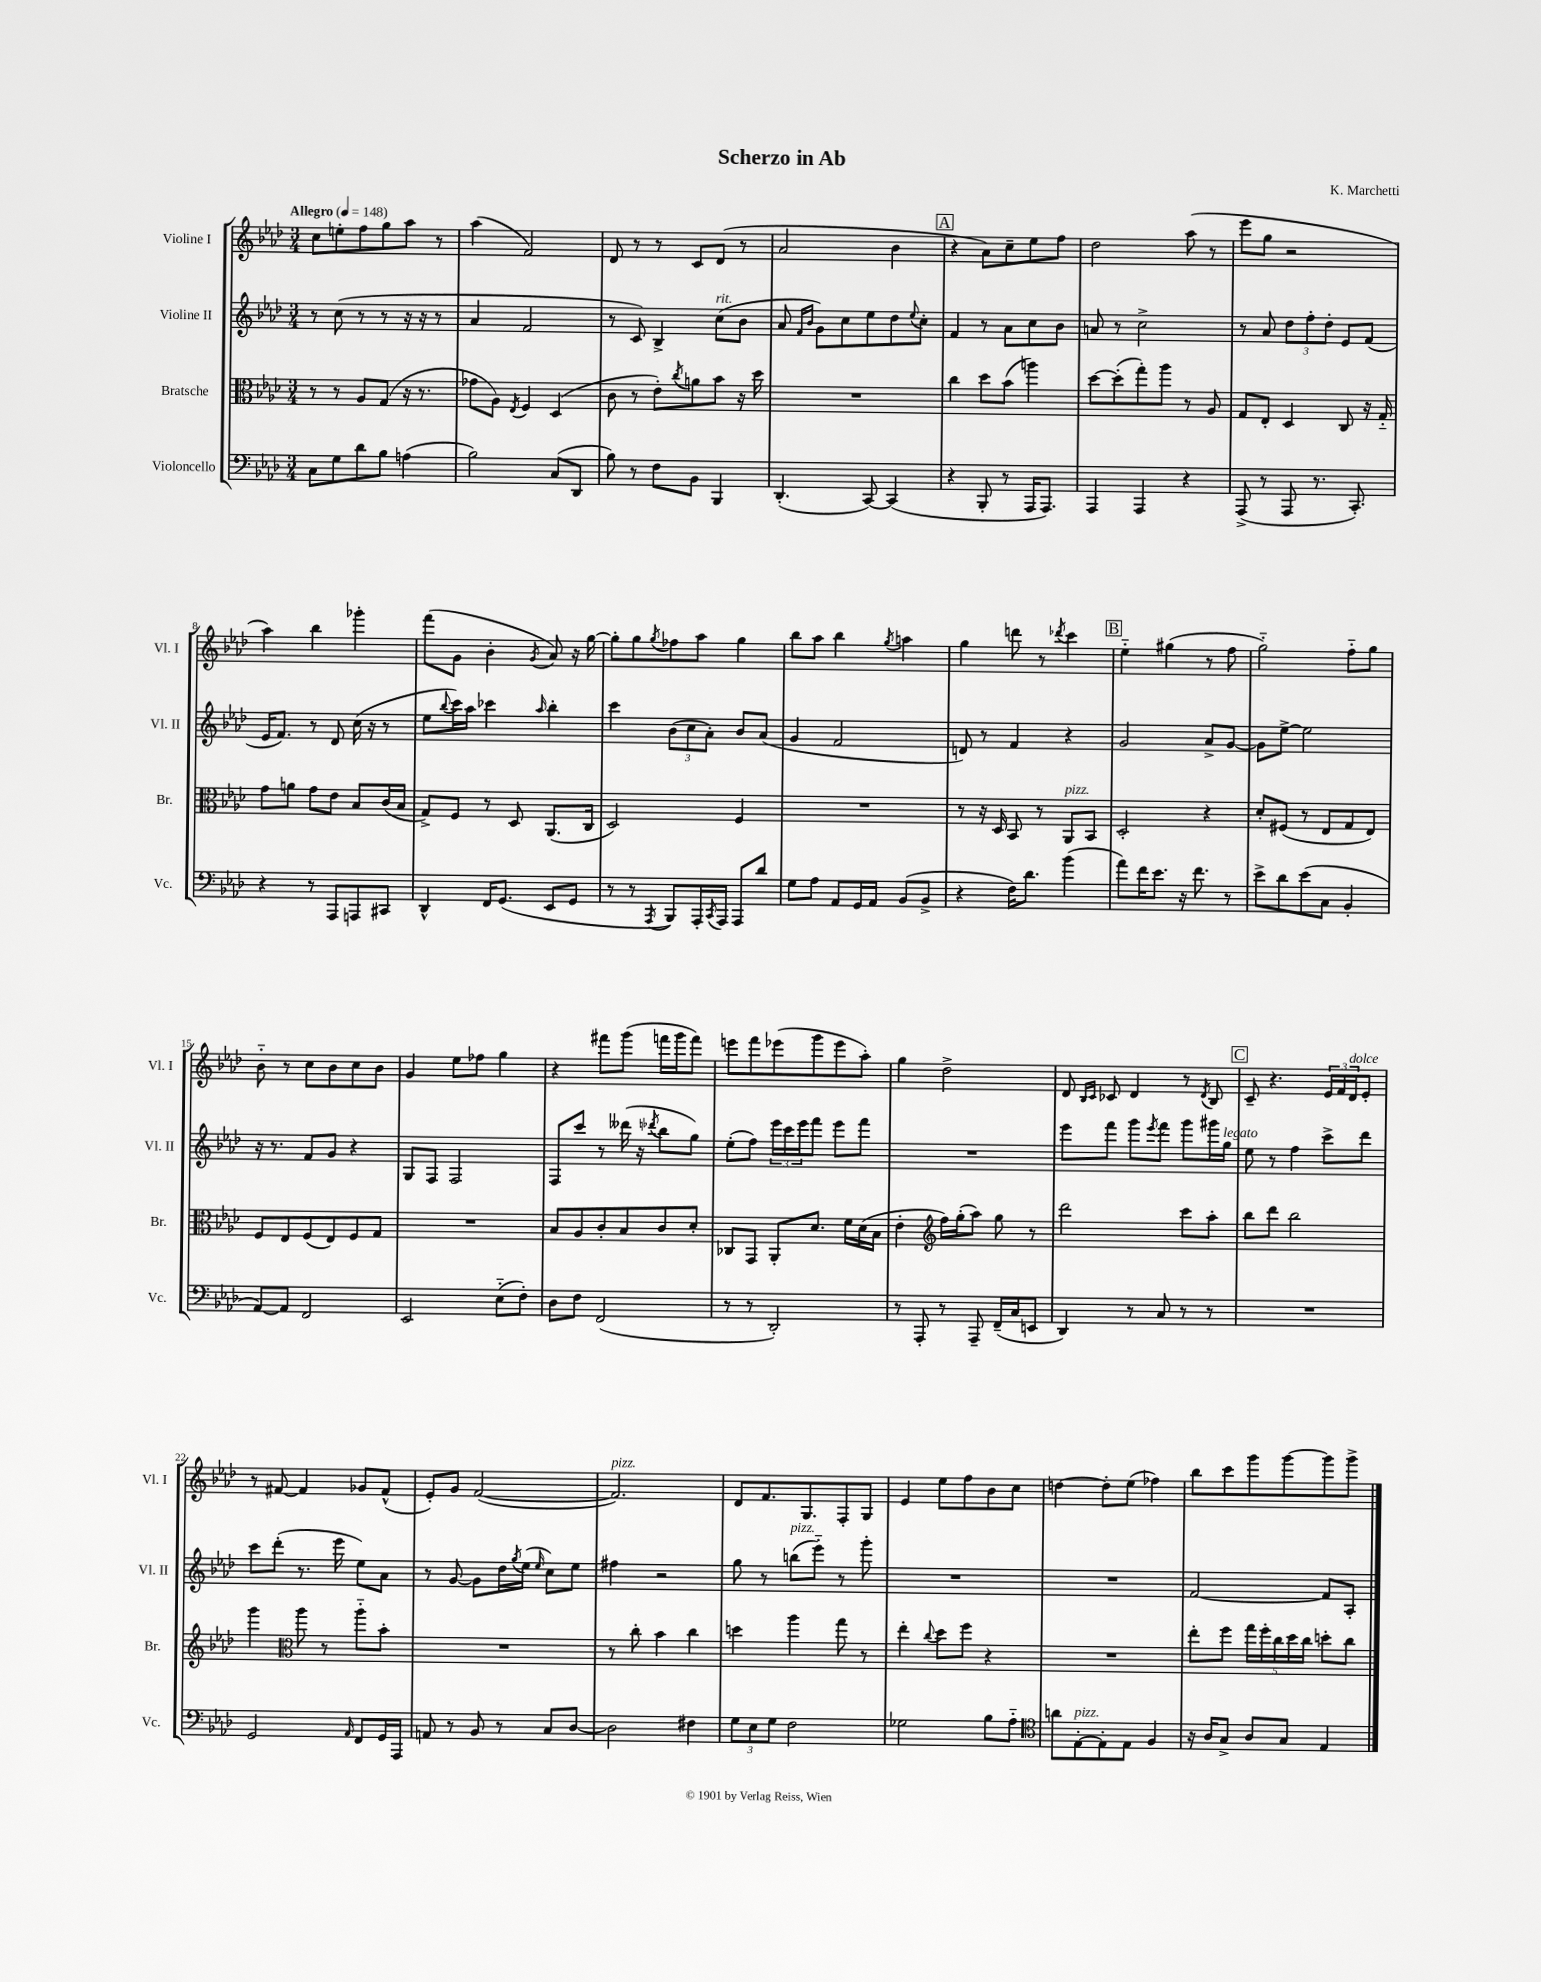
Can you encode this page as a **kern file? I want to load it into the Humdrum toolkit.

**kern	**kern	**kern	**kern
*staff4	*staff3	*staff2	*staff1
*clefF4	*clefC3	*clefG2	*clefG2
*k[b-e-a-d-]	*k[b-e-a-d-]	*k[b-e-a-d-]	*k[b-e-a-d-]
*M3/4	*M3/4	*M3/4	*M3/4
*MM148	*MM148	*MM148	*MM148
8C	8r	8r	8cc
8G	8r	(8cc	8ee'
8d-	8A-	8r	8ff
8B-	(8G	8r	8gg
(4A	16r	16r	8aa-
.	8.r	16r	.
.	.	8r	8r
=	=	=	=
2B-)	8g-	4a-	(4aa-
.	8A-)	.	.
.	8qE-	.	.
.	4F	2f	2f)
(8C	(4D-	.	.
8DD-	.	.	.
=	=	=	=
8B-)	8c	8r	8d-
8r	8r	8c)	8r
8F	8e-')	4B-^	8r
.	8qcc	.	.
8BB-	8a	.	8c
4BBB-	8b-	(8cc	(8d-
.	16r	8b-	8r
.	16dd-	.	.
=	=	=	=
(4.DD-'	2.r	8a-	2a-
.	.	16qqf	.
.	.	16qqb-	.
.	.	8g)	.
.	.	8cc	.
[8CC)	.	8ee-	.
(4CC]	.	8dd-	4b-
.	.	8qqee-	.
.	.	8cc'	.
=	=	=	=
4r	4cc	4f	4r
8BBB-'	8dd-	8r	8a-)
8r	(8b-	8a-	8cc~
16AAA-	4aa)	8cc	8ee-
8.AAA-)	.	.	.
.	.	8b-	8ff
=	=	=	=
4AAA-	[8dd-	8a	2dd-
.	(8dd-']	8r	.
4AAA-	8gg')	2cc^	.
.	8aa-	.	.
4r	8r	.	(8aa-
.	8A-	.	8r
=	=	=	=
(8AAA-^	8G	8r	8eee-
8r	8E-'	8a-	8gg
8AAA-	4D-	12dd-	2r
.	.	12ff'	.
8.r	.	.	.
.	.	12dd-'	.
.	8C	8e-	.
8.CC')	.	.	.
.	16r	(8f	.
.	16G'~	.	.
=	=	=	=
4r	8g	16e-	4aa-)
.	.	8.f)	.
.	8a	.	.
8r	8g	8r	4bb-
8AAA-	8e-	8d-	.
8AAA	8B-	(16cc	4ggg-'
.	.	16r	.
8CC#	(16c	8r	.
.	16B-	.	.
=	=	=	=
4DD-^^	8G^)	8ee-	(8fff
.	.	8qqbb-	.
.	8F	16ccc)	8g
.	.	16aa-	.
16FF	8r	4ccc-	4b-'
(8.GG	.	.	.
.	8D-	.	.
.	.	16qqaa-	8qg
8EE-	(8.AA-	4bb-'	8a-)
8GG	.	.	16r
.	16C	.	[16gg
=	=	=	=
8r	2D-)	4ccc	8gg']
8r	.	.	8gg
8qAAA-	.	.	8qgg
8BBB-)	.	(12b-	8ff-
.	.	12cc	.
16AAA-'	.	.	8aa-
.	.	12a-')	.
8qCC	.	.	.
16AAA-	.	.	.
8AAA-	4F	8b-	4gg
8d-	.	(8a-	.
=	=	=	=
8G	2.r	4g	8bb-
8A-	.	.	8aa-
8AA-	.	2f	4bb-
16GG	.	.	.
16AA-	.	.	.
.	.	.	8qgg
(8BB-	.	.	4aa
8BB-^	.	.	.
=	=	=	=
4r	8r	8d)	4gg
.	16r	8r	.
.	16D-	.	.
16F)	8BB-	4f	8ddd
8.d-	.	.	.
.	8r	.	8r
.	.	.	8qddd-
(4b-	8AA-	4r	4ccc
.	8BB-	.	.
=	=	=	=
8a-)	2D-'	2g	4ee-'~
16f	.	.	.
8.e-	.	.	.
.	.	.	(4gg#
16r	.	.	.
8.f	.	.	.
.	4r	8a-^	8r
8r	.	[8g	8ff
=	=	=	=
8e-^	8d-'	8g]	2gg'~)
8d-	(8F#	[8ee-^	.
(8e-	8r	2ee-]	.
8C	8E-	.	.
4BB-'	8G	.	8ff'~
.	8E-)	.	8gg
=	=	=	=
[8AA-)	8F	16r	8b-'~
.	.	8.r	.
8AA-]	8E-	.	8r
2FF	(8F	8f	8cc
.	8E-)	8g	8b-
.	8F	4r	8cc
.	8G	.	8b-
=	=	=	=
2EE-	2.r	8G	4g
.	.	8F	.
.	.	2F	8ee-
.	.	.	8ff-
(8E-'~	.	.	4gg
8F')	.	.	.
=	=	=	=
8D-	8B-	8F	4r
8F	8A-	8ccc	.
(2FF	8c'	8r	8fff#
.	8B-	(16ddd--	(8ggg
.	.	16r	.
.	.	8qddd-	.
.	8c	8bb-	16fff
.	.	.	16ggg
.	8d-'	8gg)	8fff)
=	=	=	=
8r	8C-	(8ee-'	8eee
8r	8GG	8ff)	8fff
2DD-')	8AA-'	24eee-	(8eee-
.	.	24ccc	.
.	.	24eee-	.
.	8.d-	8fff	8ggg
.	.	8eee-	8eee-
.	16f	.	.
.	(16d-	8fff	8aa-')
.	16B-	.	.
=	=	=	=
8r	4e-'	2.r	4gg
8AAA-'	.	.	.
*	*clefG2	*	*
8r	16ff)	.	2dd-^
.	(16gg'	.	.
8AAA-~	8aa-)	.	.
(16FF~	8gg	.	.
16C	.	.	.
8EE	8r	.	.
=	=	=	=
4DD-)	2ddd-	8eee-	8d-
.	.	.	16qqB-
.	.	.	16qqc
.	.	8fff	8c-
8r	.	8ggg	4d-
.	.	8qeee-	.
8C	.	8fff	.
8r	8ccc	8ggg	8r
.	.	.	8qd-
8r	8aa-'	16ggg#	8B-
.	.	16gg	.
=	=	=	=
2.r	8bb-	8ee-	8c~
.	8ddd-	8r	4.r
.	2bb-	4ff	.
.	.	8ccc^	24e-
.	.	.	24f
.	.	.	24d-
.	.	8ddd-	8e-'
=	=	=	=
2GG	4ggg	8ccc	8r
.	.	(8ddd-'	[8f#
*	*clefC3	*	*
.	8aa-	8.r	4f#]
.	8r	.	.
.	.	16eee-	.
16qqAA-	.	.	.
8FF	8aa-'~	8ee-)	8g-
16GG	8b-'	8a-	(8f#^^
16AAA-	.	.	.
=	=	=	=
8AA	2.r	8r	8e-')
8r	.	[8g	8g
8BB-	.	8g]	([2f
8r	.	16dd-	.
.	.	8qgg	.
.	.	(16ee-	.
.	.	16qqee-	.
8C	.	8cc)	.
[8D-	.	8ee-	.
=	=	=	=
2D-]	8r	4ff#	2.f])
.	8cc'	.	.
.	4b-	2r	.
4F#	4cc	.	.
=	=	=	=
12G	4dd	8gg	8d-
12E-	.	.	.
.	.	8r	8.f
12G	.	.	.
2F	4aa-	(8bb	.
.	.	.	8.G
.	.	8eee-'~)	.
.	8gg	8r	8F'
.	8r	8ggg'	8G
=	=	=	=
2G-	4ee-'	2.r	4e-
.	8qqcc	.	.
.	8dd-	.	8ee-
.	8ff	.	8ff
8B-	4r	.	8b-
8A-'~	.	.	8cc
=	=	=	=
*clefC4	*	*	*
8a	2.r	2.r	[4dd
[8E-'	.	.	.
8E-']	.	.	8dd']
8E-	.	.	(8ee-
4F	.	.	4ff-)
=	=	=	=
16r	8ee-'	[2f	8bb-
16A-	.	.	.
8G^	8ff	.	8ccc
8A-	20gg	.	8ggg
.	20ff'	.	.
.	20cc	.	.
8G	.	.	[8ggg
.	20dd-	.	.
.	20cc	.	.
4E-	8dd'	8f]	8ggg]
.	8cc	8A-'	8ggg^
==	==	==	==
*-	*-	*-	*-
